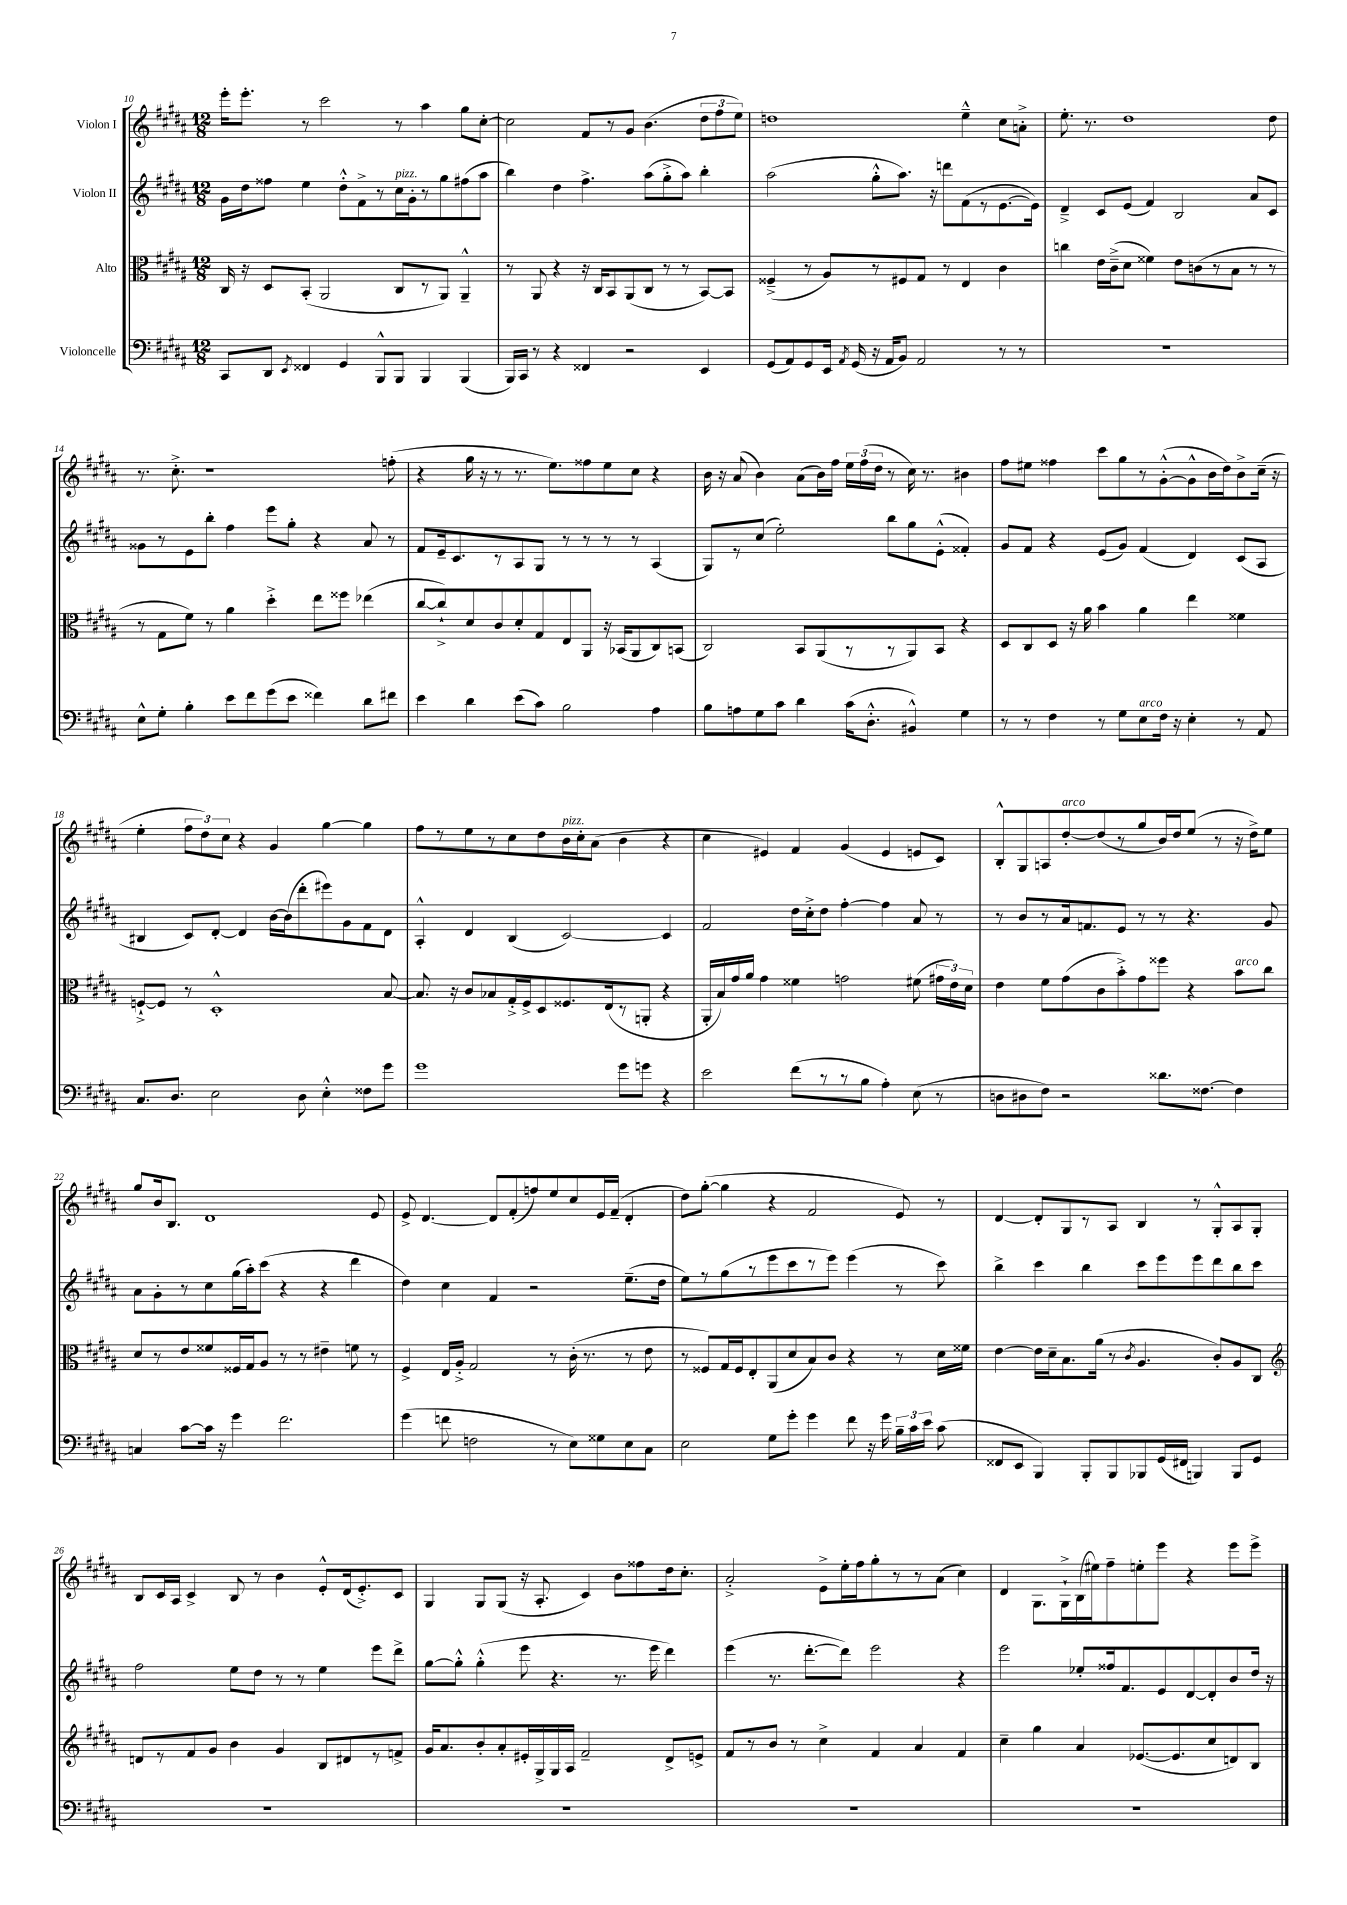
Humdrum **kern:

**kern	**kern	**kern	**kern
*part4	*part3	*part2	*part1
*staff4	*staff3	*staff2	*staff1
*I"Violoncelle	*I"Alto	*I"Violon II	*I"Violon I
*clefF4	*clefC3	*clefG2	*clefG2
*k[f#c#g#d#a#]	*k[f#c#g#d#a#]	*k[f#c#g#d#a#]	*k[f#c#g#d#a#]
*M12/8	*M12/8	*M12/8	*M12/8
=10	=10	=10	=10
8CC#/L	16C#/	16g#\LL	16eee'\KL
.	16r	16dd#\J	8.eee'\J
8DD#/J	8D#/L	8ff##X\J	.
8qEE/	.	.	.
4FF##X/	(8BB'/J	4ee\	8r
.	2AA#/	.	2ccc#\
4GG#/	.	8dd#'^^\L	.
.	.	8f#^\	.
8BBB^^/L	.	8r	.
!	!	!LO:TX:a:i:t=pizz.	!
8BBB/J	8C#/L	16cc#\L	8r
.	.	16g#'\J	.
4BBB/	8r	8r	4aa#\
.	8AA#/J)	8gg#\	.
(4BBB/	4AA#~^^/	(8ff#X\	8gg#\L
.	.	8aa#\J	[8cc#'\J
=11	=11	=11	=11
16BBB/LL)	8r	4bb\)	2cc#\]
16CC#/JJ	.	.	.
8r	8AA#/	.	.
4r	4r	4dd#\	.
4FF##X/	16r	4.ff#^\	8f#/L
.	16C#/KL	.	.
.	8BB/	.	8r
2r	(8AA#/	.	8g#/J
.	8C#/J	(8aa#\L	(4.b\
.	8r	8gg#'^\	.
.	8r	8aa#\J)	.
4EE/	[8BB/L)	4bb'\	12dd#\L
.	.	.	12ff#\
.	8BB/J]	.	.
.	.	.	12ee\J)
=12	=12	=12	=12
(8GG#/L	(4F##X~^/	(2aa#\	1ddn
8AA#/)	.	.	.
8GG#/	8r	.	.
16EE/Jk	8A#/L)	.	.
8qAA#/	.	.	.
(16GG#/	.	.	.
16r	8r	8gg#'^^\L	.
16AA#/KL	.	.	.
8BB/J)	8F#X/	8.aa#\J)	.
2AA#/	8G#/J	.	.
.	.	16r	.
.	8r	8dddn\L	.
.	4E/	(8f#\	4ee~^^\
.	.	8r	.
8r	4c#\	[8.e\	8cc#\L
8r	.	.	8an'^\J
.	.	16e\Jk])	.
=13	=13	=13	=13
1.r	4ccn\	4d#~^/	8.ee'\
.	.	.	8.r
.	16e\LL	8c#/L	.
.	(16c#~^\J	.	.
.	8d#\J	(8e/J	1dd#
.	4f##X\)	4f#/)	.
.	8e\L	2B/	.
.	(8cn\	.	.
.	8r	.	.
.	8B\J	.	.
.	8r	8a#/L	.
.	8r	8c#/J	8dd#\
!!LO:LB:g=z
=14	=14	=14	=14
8E^^\L	8r	8g##X\L	8.r
8G#'\J	8G#\L	8r	.
.	.	.	8.cc#'^\
4B'\	8f#\J)	8e\	.
.	8r	8bb'\J	1r
8e\L	4a#\	4ff#\	.
8f#\	.	.	.
(8g#\	4dd#'^\	8eee\L	.
8e\J	.	8gg#'\J	.
4f##X\)	8ee\L	4r	.
.	8ff##X\J	.	.
8d#\L	(4ee-X\	8a#/	.
8f#X\J	.	8r	(8ffn'\
=15	=15	=15	=15
4e\	[8cc#/L	8f#/L	4r
.	8cc#`^/])	16e~/k	.
.	.	8.c#/	.
4d#\	8d#/	.	16gg#\
.	.	.	16r
.	8c#/	8r	8r
(8e\L	8d#'/	8A#/	8.r
8c#\J)	8G#/	8G#/J	.
.	.	.	8.ee\L)
2B\	8E/	8r	.
.	8AA#/J	8r	8ff##X\
.	16r	8r	8ee\
.	(16BB-X/KL	.	.
.	8AA#/	8r	8cc#\J
4A#\	8C#/)	(4A#/	4r
.	(8BBn/J	.	.
=16	=16	=16	=16
8B\L	2C#/)	8G#/L)	16b\
.	.	.	16r
8An\	.	8r	(8a#/
8G#\	.	(8cc#/J	4b\)
8c#\J	.	2ee'\)	.
4d#\	8BB/L	.	(8a#\L
.	(8AA#/	.	16b\L)
.	.	.	16ff#\JJ
(16c#\KL	8r	.	24ee\LL
.	.	.	(24ff#\
8.D#'^^\J	.	.	.
.	.	.	24dd#\JJ
.	8r	8bb\L	8r
4BB#X^^/)	8AA#/)	8gg#\	16cc#\)
.	.	.	8.r
.	8BB/J	(8e'^^\J	.
4G#\	4r	4f##X'/)	4b#X\
=17	=17	=17	=17
8r	8D#/L	8g#/L	8ff#\L
8r	8C#/	8f#/J	8ee#X\J
4F#\	8D#/J	4r	4ff##X\
.	16r	.	.
.	16a#\	.	.
8r	4b\	(8e/L	8ccc#\L
8G#\L	.	8g#/J)	8gg#\
!LO:TX:a:i:t=arco	!	!	!
8E\	4a#\	(4f#/	8r
16F#\Jk	.	.	([8g#'^^\
16r	.	.	.
4E'\	4ee\	4d#/)	8g#^^\]
.	.	.	16b\L
.	.	.	16dd#\J)
8r	4f##X\	(8c#/L	8b^\
8AA#/	.	8A#/J	(16cc#~\Jk
.	.	.	16r
!!LO:LB:g=z
=18	=18	=18	=18
8.C#/L	[8Fn`^/L	4B#X/	4ee'\
.	8F/J]	.	.
8.D#/J	.	.	.
.	8r	8c#/L)	12ff#\L
.	.	.	12dd#\)
2E\	1D#'^^	[8d#'/J	.
.	.	.	12cc#\J
.	.	4d#/]	4r
.	.	[16b\LL	4g#/
.	.	(16b\J]	.
8D#\	.	8ddd#'\	.
4E'^^\	.	8eee#X\)	[4gg#\
.	.	8g#\	.
8F##X\L	.	8f#\	4gg#\]
8g#\J	[8B/	8d#\J	.
=19	=19	=19	=19
1g#	8.B/]	4A#'^^/	8ff#\L
.	.	.	8r
.	16r	.	.
.	8c#/L	4d#/	8ee\
.	8B-X/	.	8r
.	16G#'^/L	(4B/	8cc#\
.	16F#^/J	.	.
.	8D#/	.	8dd#\
!	!	!	!LO:TX:a:i:t=pizz.
.	8.F##X/	[2c#/)	16b\L
.	.	.	16cc#'\J
.	.	.	(8a#\J
.	(16E/k	.	.
8g#\L	8r	.	4b\
8gn\J	8AAn'/J	.	.
4r	4r	4c#/]	4r
=20	=20	=20	=20
2e\	16AA#'/LL	2f#/	4cc#\
.	16B/)	.	.
.	16g#/	.	.
.	16a#/JJ	.	.
.	4g#\	.	4e#X/)
(8f#\L	4f##X\	16dd#\LL	4f#/
.	.	16cc#'^\J	.
8r	.	8dd#\J	.
8r	2gn\	[4ff#'\	(4g#/
8B\J	.	.	.
4A#'\)	.	4ff#\]	4e#/
(8E\	(8f#X\	8a#/	8en/L
8r	24g#X\LL	8r	8c#/J)
.	24e\)	.	.
.	24d#\JJ	.	.
=21	=21	=21	=21
8Dn\L	4e\	8r	8B'^^/L
8D#X\	.	8b/L	8G#/
8F#\J)	8f#\L	8r	8An/
!	!	!	!LO:TX:a:i:t=arco
2r	(8g#\	16a#/k	[8dd#'/
.	.	8.fn/	.
.	8c#\	.	(8dd#/]
.	8b'^\)	8e/J	8r
.	8g#\	8r	8gg#/
8.d##X\L	8ff##X\J	8r	16b/L)
.	.	.	16dd#/J
.	4r	4.r	(8ee/J
[8.F##X\J	.	.	.
.	.	.	8r
!	!LO:TX:a:i:t=arco	!	!
4F##\]	8b\L	.	16r
.	.	.	16dd#^\KL)
.	8cc#\J	8g#/	8ee\J
!!LO:LB:g=z
=22	=22	=22	=22
4Cn/	8d#/L	8a#\L	8gg#/L
.	8r	8g#'\	16b/k
.	.	.	8.B/J
[8c#\L	8e/	8r	.
16c#\Jk]	8f##X/	8cc#\	1d#
16r	.	.	.
4g#\	16F##X/L	(16gg#\L	.
.	16G#/J	16aa#'\J)	.
.	8A#/J	(8ccc#\J	.
2.f#\	8r	4r	.
.	8r	.	.
.	4e#X~\	4r	.
.	8fn\	4ddd#\	.
.	8r	.	8e/
=23	=23	=23	=23
(4g#\	4F#^/	4dd#\)	8e^/
.	.	.	[4.d#/
8fn\	16E/LL	4cc#\	.
.	16A#'^/JJ	.	.
2Fn\	2G#/	.	.
.	.	4f#/	8d#/L]
.	.	.	(8f#'/
.	.	2r	8ffn/)
8r	8r	.	8ee/
8E\L)	(16c#'\	.	8cc#/
.	8.r	.	.
8G##X\	.	.	16e/L
.	.	.	(16f#~/JJ
8E\	8r	(8.ee~\L	4d#'/
8C#\J	8e\	.	.
.	.	16dd#\Jk	.
=24	=24	=24	=24
2E\	8r	8ee\L)	8dd#\L)
.	8F##X/L)	8r	([8gg#'\J
.	16G#/L	(8gg#\	4gg#\]
.	16F##/J	.	.
.	8E'/	8r	.
8G#\L	(8AA#/	8eee\	4r
8g#'\J	8d#/	8ccc#\	.
4g#\	8B/)	8r	2f#/
.	8c#/J	8eee\J)	.
8f#\	4r	(4eee\	.
16r	.	.	.
16g#\	.	.	.
24B~\LL	8r	8r	8e/)
24c#\	.	.	.
24e\JJ	.	.	.
(8c#\	16d#\LL	8ccc#\)	8r
.	16f##X\JJ	.	.
=25	=25	=25	=25
8FF##X/L	[4e\	4bb^\	[4d#/
8EE/J	.	.	.
4BBB/)	16e\LL]	4ccc#\	8d#'/L]
.	16d#~\J	.	.
.	8.B\	.	8G#/
8BBB'/L	.	4bb\	8r
.	(16a#\Jk	.	.
8BBB/	8r	.	8A#/J
.	8qc#/	.	.
8BBB-X/	4.A#/	8ccc#\L	4B/
(16GG#/L	.	8eee\	.
16FF#X/JJ	.	.	.
4BBBn/)	.	8eee\	8r
.	8c#'/L)	8ddd#\	8G#'^^/L
8BBB/L	8A#/	8bb\	8A#/
8GG#/J	8C#/J	8ccc#\J	8G#'/J
!!LO:LB:g=z
=26	=26	=26	=26
*	*clefG2	*	*
1.r	8dn/L	2ff#\	8B/L
.	8r	.	16c#/L
.	.	.	16A#/JJ
.	8f#/	.	4c#^/
.	8g#/J	.	.
.	4b\	8ee\L	8B/
.	.	8dd#\J	8r
.	4g#/	8r	4b\
.	.	8r	.
.	8B/L	4ee\	8e'^^/L
.	8d#X/	.	(16d#/k
.	.	.	8.e'^/)
.	8r	8eee\L	.
.	8fn^/J	8ddd#^\J	8c#/J
=27	=27	=27	=27
1.r	16g#/KL	[8gg#\L	4G#/
.	8.a#/	.	.
.	.	8gg#'^^\J]	.
.	8b'/	(4gg#'^^\	8G#/L
.	8a#'/	.	(8G#/J
.	16e#X'/L	8eee\	16r
.	16G#^/	.	8.A#'/
.	16G#/	4.r	.
.	16A#/JJ	.	.
.	2f#~/	.	4c#/)
.	.	8.r	8b\L
.	.	.	8ff##X\
.	.	16eee\	.
.	8d#^/L	4ddd#\)	16dd#\k
.	.	.	8.cc#'\J
.	8en^/J	.	.
=28	=28	=28	=28
1.r	8f#/L	(4eee\	2a#'^/
.	8r	.	.
.	8b/J	8.r	.
.	8r	.	.
.	.	[8.ddd#'\L	.
.	4cc#^\	.	8e^\L
.	.	8ddd#\J])	16ee'\L
.	.	.	16ff#\J
.	4f#/	2eee\	8gg#'\
.	.	.	8r
.	4a#/	.	8r
.	.	.	(8a#\J
.	4f#/	4r	4cc#\)
=29	=29	=29	=29
1.r	4cc#~\	2eee\	4d#/
.	4gg#\	.	8.G#\L
.	.	.	16G#`^\L
.	4a#/	8ee-X'/L	(16B\
.	.	.	16ee#X\J)
.	.	16ff##X/k	8ff#~\
.	.	8.f#/	.
.	([8.e-X/L	.	8een'\
.	.	8e/	8eee\J
.	8.e-/]	.	.
.	.	[8d#/	4r
.	8cc#/	8d#'/]	.
.	8dn/)	8b/	8eee\L
.	8B/J	16dd#/Jk	8eee^\J
.	.	16r	.
==	==	==	==
*-	*-	*-	*-
